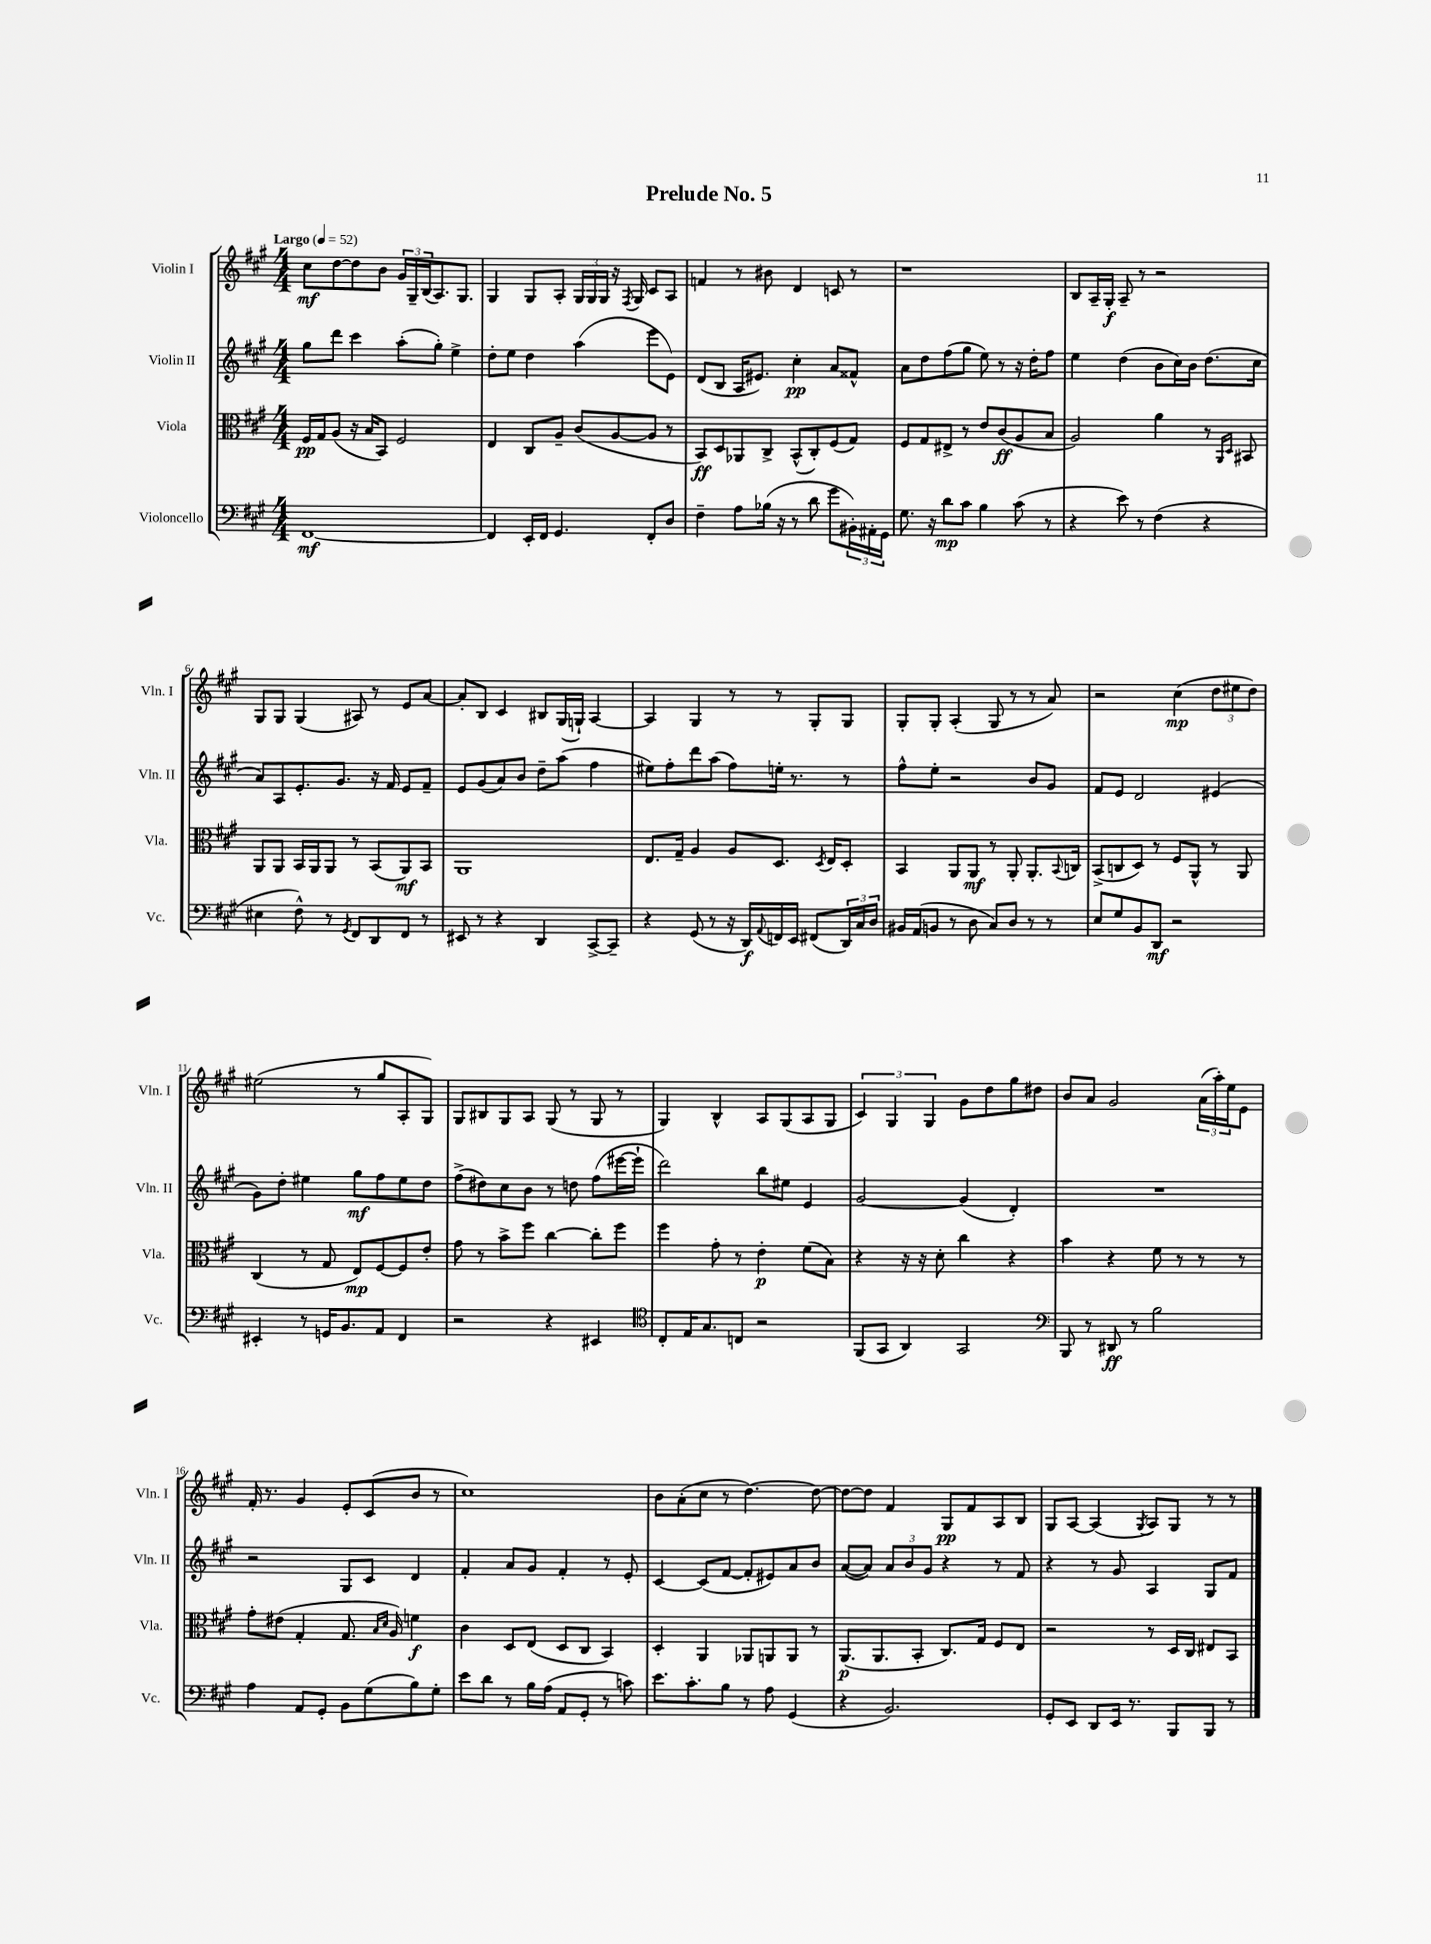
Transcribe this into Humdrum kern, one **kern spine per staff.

**kern	**dynam	**kern	**dynam	**kern	**dynam	**kern	**dynam
*part4	*part4	*part3	*part3	*part2	*part2	*part1	*part1
*staff4	*staff4	*staff3	*staff3	*staff2	*staff2	*staff1	*staff1
*I"Violoncello	*	*I"Viola	*	*I"Violin II	*	*I"Violin I	*
*I'Vc.	*	*I'Vla.	*	*I'Vln. II	*	*I'Vln. I	*
*clefF4	*	*clefC3	*	*clefG2	*	*clefG2	*
*k[f#c#g#]	*	*k[f#c#g#]	*	*k[f#c#g#]	*	*k[f#c#g#]	*
*M4/4	*	*M4/4	*	*M4/4	*	*M4/4	*
*MM52	*	*MM52	*	*MM52	*	*MM52	*
=1	=1	=1	=1	=1	=1	=1	=1
!	!	!	!	!	!	!LO:TX:a:B:t=Largo	!
[1FF#	mf	16F#/LL	pp	8gg#\L	.	8cc#\L	mf
.	.	16G#/J	.	.	.	.	.
.	.	(8A/J	.	8ddd\J	.	[8dd\	.
.	.	16r	.	4ccc#\	.	8dd\]	.
.	.	16B/KL	.	.	.	.	.
.	.	8BB/J)	.	.	.	8b\J	.
.	.	2F#/	.	(8aa'\L	.	24g#/LL	.
.	.	.	.	.	.	24G#~/	.
.	.	.	.	.	.	(24B/J	.
.	.	.	.	8gg#'\J)	.	8.A/)	.
.	.	.	.	4ee^\	.	.	.
.	.	.	.	.	.	8.G#/J	.
=2	=2	=2	=2	=2	=2	=2	=2
4FF#/]	.	4E/	.	8dd'\L	.	4G#/	.
.	.	.	.	8ee\J	.	.	.
16EE'/LL	.	8C#/L	.	4dd\	.	8G#/L	.
16FF#/JJ	.	.	.	.	.	.	.
4.GG#/	.	8A~/J	.	.	.	8A'/J	.
.	.	(8c#/L	.	(4aa\	.	24G#/LL	.
.	.	.	.	.	.	24G#/	.
.	.	.	.	.	.	24G#/JJ	.
.	.	[8A/	.	.	.	16r	.
.	.	.	.	.	.	8qF#/	.
.	.	.	.	.	.	16G#/	.
8FF#'/L	.	8A/J]	.	8eee\L	.	8c#/L	.
8D/J	.	8r	.	8e\J)	.	8A/J	.
=3	=3	=3	=3	=3	=3	=3	=3
4F#~\	.	8BB/L)	ff	(8d/L	.	4fn/	.
.	.	8D/	.	8B/J	.	.	.
8A\L	.	8AA-X/	.	16A/KL	.	8r	.
.	.	.	.	8.e#X/J)	.	.	.
(16B-X\Jk	.	8C#^/J	.	.	.	8b#X\	.
16r	.	.	.	.	.	.	.
8r	.	(8BB^^/L	.	4cc#'\	pp	4d/	.
8d\	.	8C#'/)	.	.	.	.	.
8g#\L	.	(8F#/	.	8a/L	.	8cn/	.
24BB#X'\L)	.	8G#/J)	.	8f##X^^/J	.	8r	.
24AA#X'\	.	.	.	.	.	.	.
24GG#\JJ	.	.	.	.	.	.	.
=4	=4	=4	=4	=4	=4	=4	=4
8.G#\	.	8F#/L	.	8a\L	.	1r	.
.	.	8G#/	.	8dd\	.	.	.
16r	.	.	.	.	.	.	.
8d\L	mp	8E#X^/J	.	(8ff#\	.	.	.
8c#\J	.	8r	.	8gg#\J	.	.	.
4B\	.	8e/L	.	8ee\)	.	.	.
.	.	(8c#/	ff	8r	.	.	.
(8c#\	.	8A/	.	16r	.	.	.
.	.	.	.	16dd'\KL	.	.	.
8r	.	8B/J	.	8ff#\J	.	.	.
=5	=5	=5	=5	=5	=5	=5	=5
4r	.	2A/)	.	4ee\	.	8B/L	.
.	.	.	.	.	.	16A~/L	.
.	.	.	.	.	.	16G#'/JJ	f
8e\)	.	.	.	(4dd\	.	8A~/	.
8r	.	.	.	.	.	8r	.
(4F#\	.	4a\	.	8b\L	.	2r	.
.	.	.	.	16cc#\L)	.	.	.
.	.	.	.	16b\JJ	.	.	.
4r	.	8r	.	(8.dd\L	.	.	.
.	.	16qqAA/LL	.	.	.	.	.
.	.	16qqD/JJ	.	.	.	.	.
.	.	8BB#X/	.	.	.	.	.
.	.	.	.	16cc#\Jk	.	.	.
!!LO:LB:g=z
=6	=6	=6	=6	=6	=6	=6	=6
4E#X\	.	8AA/L	.	8a/L)	.	8G#/L	.
.	.	8AA/J	.	8A/	.	8G#/J	.
8F#^^\)	.	16BB/LL	.	8.e'/	.	(4G#/	.
.	.	16AA/J	.	.	.	.	.
8r	.	8AA/J	.	.	.	.	.
.	.	.	.	8.g#/J	.	.	.
8qGG#/	.	.	.	.	.	.	.
8FF#/L	.	8r	.	.	.	8A#X/)	.
8DD/	.	(8BB/L	.	16r	.	8r	.
.	.	.	.	16f#/	.	.	.
8FF#/J	.	8AA/)	mf	8e/L	.	8e/L	.
8r	.	8BB/J	.	8f#~/J	.	[8a/J	.
=7	=7	=7	=7	=7	=7	=7	=7
8EE#X/	.	1AA	.	8e/L	.	8a'/L]	.
8r	.	.	.	(8g#/	.	8B/J	.
4r	.	.	.	8a/)	.	4c#/	.
.	.	.	.	8b/J	.	.	.
4DD/	.	.	.	8dd~\L	.	8B#X/L	.
.	.	.	.	(8aa\J	.	(16G#/L	.
.	.	.	.	.	.	16Gn`/JJ)	.
[8CC#^/L	.	.	.	4ff#\	.	[4A/	.
8CC#~/J]	.	.	.	.	.	.	.
=8	=8	=8	=8	=8	=8	=8	=8
4r	.	8.E/L	.	8ee#X\L)	.	4A/]	.
.	.	.	.	8ff#'\	.	.	.
.	.	16G#~/Jk	.	.	.	.	.
(8GG#/	.	4A/	.	8ddd\	.	4G#/	.
8r	.	.	.	(8aa\J	.	.	.
16r	.	8A/L	.	8ff#\L)	.	8r	.
16DD/LL)	f	.	.	.	.	.	.
8qqAA/	.	.	.	.	.	.	.
16FFn/	.	8.D/J	.	16een'\Jk	.	8r	.
16EE/JJ	.	.	.	8.r	.	.	.
(8FF#X/L	.	.	.	.	.	8G#'/L	.
.	.	8qD/	.	.	.	.	.
.	.	16E/KL	.	.	.	.	.
24DD/L)	.	8D'/J	.	8r	.	8G#/J	.
24C#/	.	.	.	.	.	.	.
24D/JJ	.	.	.	.	.	.	.
=9	=9	=9	=9	=9	=9	=9	=9
16BB#X/LL	.	4BB/	.	8ff#^^\L	.	8G#'/L	.
(16AA/J	.	.	.	.	.	.	.
8BBn/J	.	.	.	8ee'\J	.	8G#'/J	.
8r	.	8AA/L	.	2r	.	(4A'/	.
8D\	.	8AA/J	mf	.	.	.	.
8C#/L)	.	8r	.	.	.	8G#/	.
8D/J	.	8AA'/	.	.	.	8r	.
8r	.	8.AA'/L	.	8b/L	.	8r	.
8r	.	.	.	8g#/J	.	8a/)	.
.	.	8qqBB/	.	.	.	.	.
.	.	16Cn/Jk	.	.	.	.	.
=10	=10	=10	=10	=10	=10	=10	=10
8E/L	.	(8BB^/L	.	8f#/L	.	2r	.
8G#/	.	8Cn/	.	8e/J	.	.	.
8BB/	.	8D/J)	.	2d/	.	.	.
8DD/J	mf	8r	.	.	.	.	.
2r	.	8F#/L	.	.	.	(4cc#\	mp
.	.	8AA^^/J	.	.	.	.	.
.	.	8r	.	(4e#X/	.	12dd\L	.
.	.	.	.	.	.	12ee#X\	.
.	.	8AA/	.	.	.	.	.
.	.	.	.	.	.	12dd\J)	.
!!LO:LB:g=z
=11	=11	=11	=11	=11	=11	=11	=11
4EE#X'/	.	(4C#/	.	8g#\L)	.	(2ee#X\	.
.	.	.	.	8dd'\J	.	.	.
8r	.	8r	.	4ee#X\	.	.	.
16GGn/KL	.	8G#/	.	.	.	.	.
8.BB/	.	.	.	.	.	.	.
.	.	8E/L)	mp	8gg#\L	mf	8r	.
8AA/J	.	[8F#/	.	8ff#\	.	8gg#/L	.
4FF#/	.	8F#/]	.	8ee#\	.	8A'/	.
.	.	8e'/J	.	8dd\J	.	8G#/J)	.
=12	=12	=12	=12	=12	=12	=12	=12
2r	.	8g#\	.	(8ff#^\L	.	8G#/L	.
.	.	8r	.	8dd#X\)	.	8B#X/	.
.	.	8b^\L	.	8cc#\	.	8G#/	.
.	.	8ff#\J	.	8b\J	.	8A/J	.
4r	.	[4cc#\	.	8r	.	(8G#/	.
.	.	.	.	8ddn\	.	8r	.
4EE#X/	.	8cc#'\L]	.	(8ff#\L	.	8G#/	.
.	.	8ff#\J	.	[16eee#X\L	.	8r	.
.	.	.	.	16eee#`\JJ]	.	.	.
=13	=13	=13	=13	=13	=13	=13	=13
*clefC4	*	*	*	*	*	*	*
8C#'/L	.	4ff#\	.	2ddd\)	.	4G#/)	.
16E/K	.	.	.	.	.	.	.
8.G#/	.	.	.	.	.	.	.
.	.	8g#'\	.	.	.	4B^^/	.
8Cn/J	.	8r	.	.	.	.	.
2r	.	4e'\	p	8bb\L	.	8A/L	.
.	.	.	.	8ee#X\J	.	(8G#/	.
.	.	(8f#\L	.	4e/	.	8A/	.
.	.	8B\J)	.	.	.	8G#/J	.
=14	=14	=14	=14	=14	=14	=14	=14
(8FF#/L	.	4r	.	[2g#/	.	6c#/)	.
8GG#/J	.	.	.	.	.	.	.
.	.	.	.	.	.	6G#/	.
4AA/)	.	16r	.	.	.	.	.
.	.	16r	.	.	.	.	.
.	.	.	.	.	.	6G#/	.
.	.	8d'\	.	.	.	.	.
2GG#/	.	4cc#\	.	(4g#/]	.	8g#\L	.
.	.	.	.	.	.	8dd\	.
.	.	4r	.	4d'/)	.	8gg#\	.
.	.	.	.	.	.	8dd#X\J	.
=15	=15	=15	=15	=15	=15	=15	=15
*clefF4	*	*	*	*	*	*	*
8BBB/	.	4b\	.	1r	.	8b/L	.
8r	.	.	.	.	.	8a/J	.
8DD#X/	ff	4r	.	.	.	2g#/	.
8r	.	.	.	.	.	.	.
2B\	.	8f#\	.	.	.	.	.
.	.	8r	.	.	.	.	.
.	.	8r	.	.	.	(24a\LL	.
.	.	.	.	.	.	24aa'\)	.
.	.	.	.	.	.	24ee\J	.
.	.	8r	.	.	.	8e\J	.
!!LO:LB:g=z
=16	=16	=16	=16	=16	=16	=16	=16
4A\	.	8g#'\L	.	2r	.	16f#'/	.
.	.	.	.	.	.	8.r	.
.	.	(8e#X\J	.	.	.	.	.
8AA/L	.	4G#'/	.	.	.	4g#/	.
8GG#'/J	.	.	.	.	.	.	.
8BB\L	.	8.G#/	.	8G#/L	.	8e'/L	.
(8G#\	.	.	.	8c#/J	.	(8c#/	.
.	.	16qqB/LL	.	.	.	.	.
.	.	16qqd/JJ	.	.	.	.	.
.	.	16A/)	.	.	.	.	.
8B\)	.	4fn\	f	4d/	.	8b/J	.
8G#'\J	.	.	.	.	.	8r	.
=17	=17	=17	=17	=17	=17	=17	=17
8e\L	.	4c#\	.	4f#'/	.	1cc#)	.
8d\J	.	.	.	.	.	.	.
8r	.	8D/L	.	8a/L	.	.	.
16B\LL	.	(8E/J	.	8g#/J	.	.	.
(16A\JJ	.	.	.	.	.	.	.
8AA/L	.	8D/L	.	4f#'/	.	.	.
8GG#'/J	.	8C#/J	.	.	.	.	.
8r	.	4BB/)	.	8r	.	.	.
8cn\)	.	.	.	8e'/	.	.	.
=18	=18	=18	=18	=18	=18	=18	=18
8.e\L	.	4D'/	.	[4c#/	.	8b\L	.
.	.	.	.	.	.	(8a'\	.
8.c#'\	.	.	.	.	.	.	.
.	.	4AA/	.	(8c#/L]	.	8cc#\J	.
8B\J	.	.	.	[8f#/J	.	8r	.
8r	.	8AA-X/L	.	8f#'/L]	.	[4.dd\)	.
8A\	.	8AAn/	.	8e#X/)	.	.	.
(4GG#/	.	8AA/J	.	8a/	.	.	.
.	.	8r	.	8b/J	.	8dd\_	.
=19	=19	=19	=19	=19	=19	=19	=19
4r	.	(8.AA/L	p	([8a/L	.	8dd\L_	.
.	.	.	.	8a/J])	.	8dd\J]	.
.	.	8.AA/	.	.	.	.	.
2.BB/)	.	.	.	12a/L	.	4f#/	.
.	.	.	.	12b/	.	.	.
.	.	8BB'/J	.	.	.	.	.
.	.	.	.	12g#/J	.	.	.
.	.	8.C#/L)	.	4r	.	8G#/L	pp
.	.	.	.	.	.	8f#/	.
.	.	16G#/Jk	.	.	.	.	.
.	.	8F#/L	.	8r	.	8A/	.
.	.	8E/J	.	8f#/	.	8B/J	.
=20	=20	=20	=20	=20	=20	=20	=20
8GG#'/L	.	2r	.	4r	.	8G#/L	.
8EE/J	.	.	.	.	.	[8A/J	.
8DD/L	.	.	.	8r	.	(4A/]	.
16EE/Jk	.	.	.	8g#/	.	.	.
8.r	.	.	.	.	.	.	.
.	.	.	.	.	.	8qG#/	.
.	.	8r	.	4A/	.	8A/L)	.
8BBB/L	.	16D/LL	.	.	.	8G#/J	.
.	.	16C#/JJ	.	.	.	.	.
8BBB/J	.	8E#X/L	.	8G#/L	.	8r	.
8r	.	8BB/J	.	8f#/J	.	8r	.
==	==	==	==	==	==	==	==
*-	*-	*-	*-	*-	*-	*-	*-
